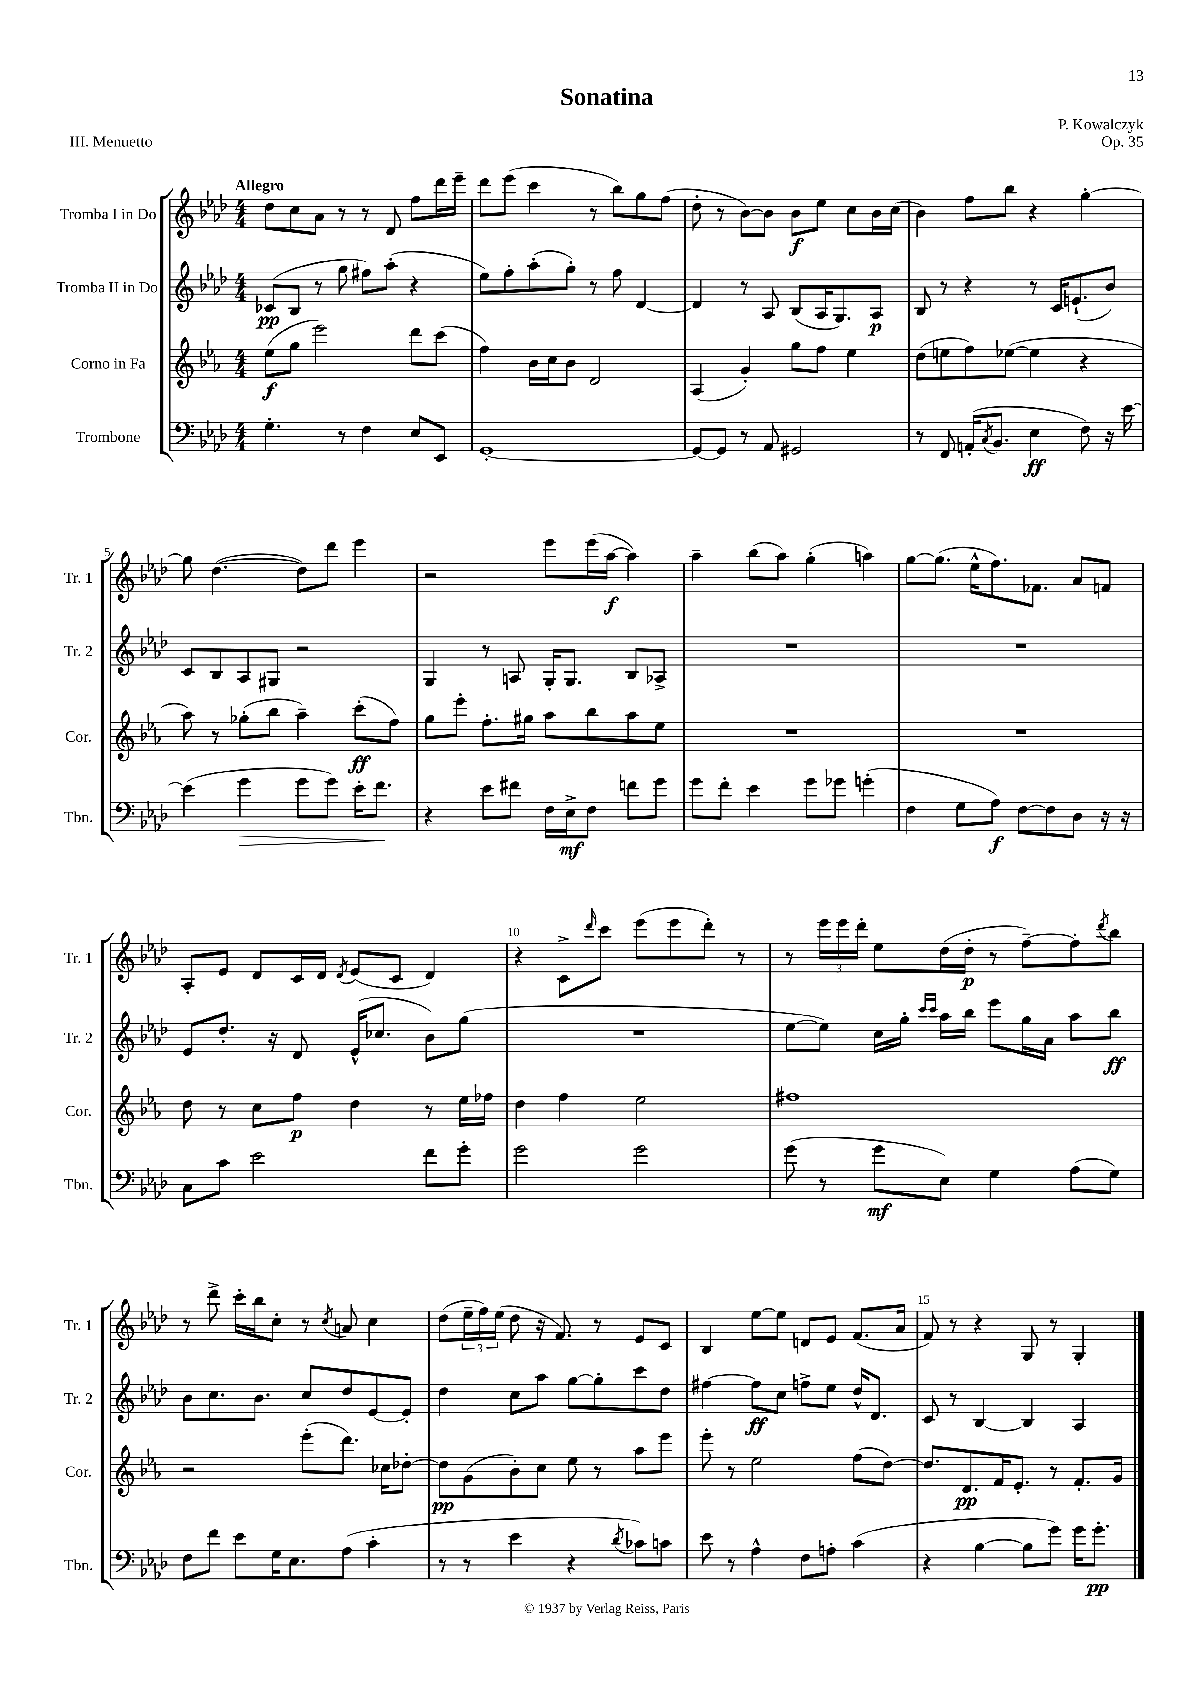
\header { title = "Sonatina" composer = "P. Kowalczyk" opus = "Op. 35" piece = "III. Menuetto" }
<<
\new StaffGroup <<
\new Staff = "s0" \with { instrumentName = "Tromba I in Do" shortInstrumentName = "Tr. 1" } {
    \clef treble \key aes \major \numericTimeSignature \time 4/4 \tempo "Allegro"
    des''8 c''8 aes'8 r8 r8 des'8 f''8 des'''16 ees'''16-- |
    des'''8 ees'''8( c'''4 r8 bes''8) g''8 f''8( |
    des''8-. r8 bes'8~) bes'8 bes'8\f ees''8 c''8 bes'16 c''16( |
    bes'4) f''8 bes''8 r4 g''4~-. |
    g''8 des''4.~( des''8) des'''8 ees'''4 |
    r2 ees'''8 ees'''16( aes''16~\f aes''4) |
    aes''4-- bes''8( aes''8) g''4-.( a''4) |
    g''8~ g''8.( ees''16-^ f''8.) fes'8. aes'8 f'8 |
    aes8-. ees'8 des'8 c'16 des'16 \acciaccatura { des'8 } ees'8( c'8 des'4) |
    r4 c'8-> \grace { des'''16 } c'''8 ees'''8( ees'''8 des'''8-.) r8 |
    r8 \tuplet 3/2 { ees'''16 ees'''16 des'''16-. } ees''8 des''16( des''16-.\p r8 f''8~--) f''8-. \acciaccatura { des'''8 } bes''8 |
    r8 des'''8-> c'''16-. bes''16 c''8-. r8 \acciaccatura { c''8 } a'8 c''4 |
    des''8( \tuplet 3/2 { ees''16-- f''16) ees''16( } des''8 r16 f'8.) r8 ees'8 c'8 |
    bes4 ees''8~ ees''8 d'8 ees'8 f'8.( aes'16 |
    f'8) r8 r4 g8 r8 g4-. \bar "|." |
}
\new Staff = "s1" \with { instrumentName = "Tromba II in Do" shortInstrumentName = "Tr. 2" } {
    \clef treble \key aes \major \numericTimeSignature \time 4/4
    ces'8\pp( bes8 r8 g''8 fis''8) aes''8-.( r4 |
    ees''8) f''8-. aes''8-.( g''8-.) r8 f''8 des'4~ |
    des'4 r8 aes8 bes8( aes16 g8.) aes8\p |
    bes8 r8 r4 r8 c'16 e'8.-!( bes'8) |
    c'8 bes8 aes8 gis8 r2 |
    g4 r8 a8 g16-. g8. bes8 aes8-> |
    R1 |
    R1 |
    ees'8 des''8.-. r16 des'8 ees'16-^( ces''8. bes'8) g''8( |
    R1 |
    ees''8~ ees''8) c''16 g''16-. \grace { c'''16 c'''16 } aes''16 bes''16 ees'''8 g''16 aes'16 aes''8 bes''8\ff |
    bes'8 c''8. bes'8. c''8 des''8 ees'8~ ees'8-. |
    des''4 c''8 aes''8 g''8~ g''8-. c'''8 des''8 |
    fis''4~ fis''8\ff c''8 f''8-> ees''8 des''16-^ des'8. |
    c'8 r8 bes4~ bes4 aes4 \bar "|." |
}
\new Staff = "s2" \with { instrumentName = "Corno in Fa" shortInstrumentName = "Cor." } {
    \clef treble \key ees \major \numericTimeSignature \time 4/4
    ees''8\f( g''8 ees'''2) d'''8 c'''8( |
    f''4) bes'16 c''16 bes'8 d'2 |
    aes4( g'4-.) g''8 f''8 ees''4 |
    d''8( e''8 f''8) ees''8~( ees''4 r4 |
    aes''8) r8 ges''8-.( bes''8 aes''4--) c'''8-.\ff( f''8) |
    g''8 ees'''8-. f''8.-. gis''16 aes''8 bes''8 aes''8 ees''8 |
    R1 |
    R1 |
    d''8 r8 c''8 f''8\p d''4 r8 ees''16 fes''16 |
    d''4 f''4 ees''2 |
    fis''1 |
    r2 ees'''8-.( d'''8.) ces''16 des''8~-. |
    des''8\pp g'8( bes'8-.) c''8 ees''8 r8 aes''8 ees'''8 |
    ees'''8-. r8 ees''2 f''8( d''8~) |
    d''8. d'8.\pp f'16 ees'8.-. r8 f'8.-. g'16 \bar "|." |
}
\new Staff = "s3" \with { instrumentName = "Trombone" shortInstrumentName = "Tbn." } {
    \clef bass \key aes \major \numericTimeSignature \time 4/4
    g4.-. r8 f4 ees8 ees,8 |
    g,1~-. |
    g,8~ g,8 r8 aes,8 gis,2 |
    r8 f,8 a,16-.( \acciaccatura { c8 } bes,8. ees4\ff f8) r16 ees'16~ |
    ees'4( g'4\> g'8 g'8) ees'16-. f'8.\! |
    r4 ees'8 fis'8 f16 ees16->\mf f8 f'8 g'8 |
    g'8 f'8-. ees'4 g'8 ges'8 g'4-.( |
    f4 g8 aes8\f) f8~ f8 des8 r16 r16 |
    c8 c'8 ees'2 f'8 g'8-. |
    g'2 g'2 |
    g'8( r8 g'8\mf ees8) g4 aes8( g8) |
    f8 f'8 ees'8 g16 ees8. aes8( c'4-. |
    r8 r8 ees'4 r4 \acciaccatura { des'8 } ces'8) c'8 |
    ees'8 r8 aes4-^ f8 a8-. c'4( |
    r4 bes4~ bes8 g'8) g'16 g'8.-.\pp \bar "|." |
}
>>
>>
\layout { \context { \Score \override BarNumber.break-visibility = ##(#f #t #t) barNumberVisibility = #(every-nth-bar-number-visible 5) } }
